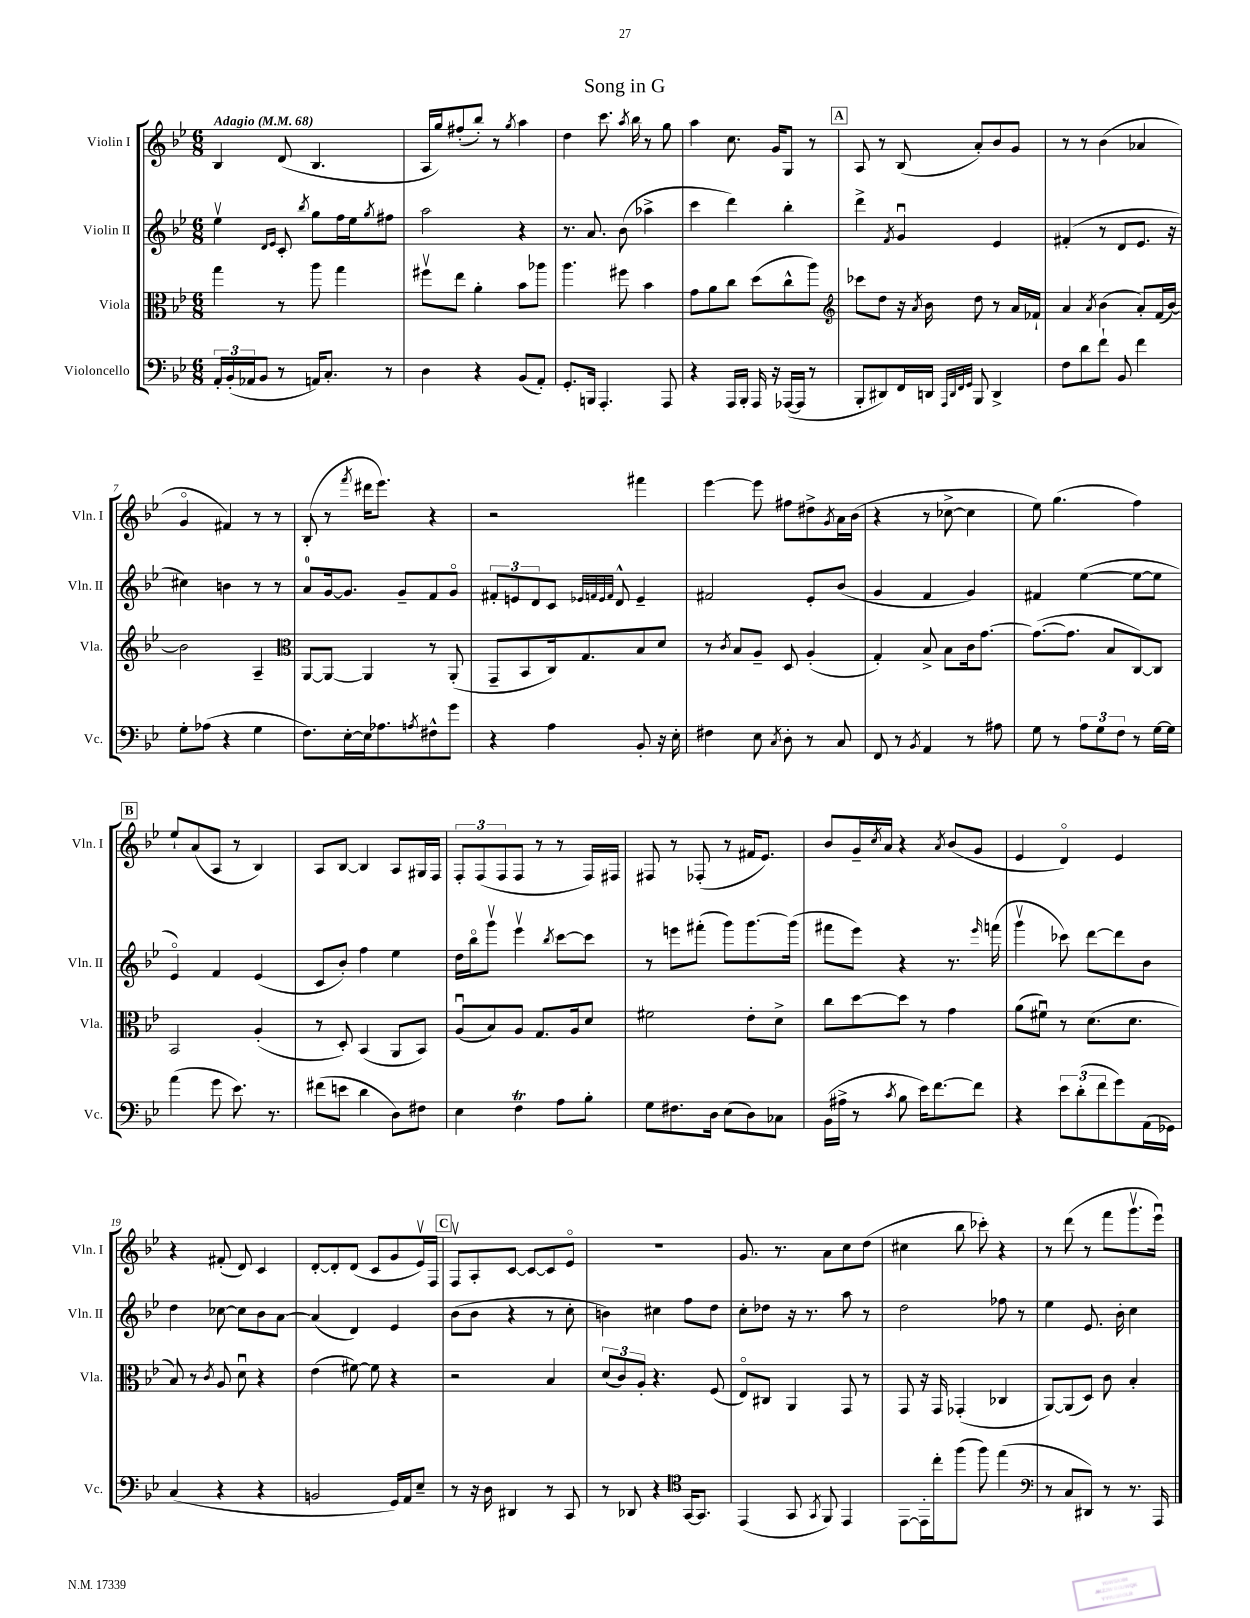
\header { title = "Song in G" }
<<
\new StaffGroup <<
\new Staff = "s0" \with { instrumentName = "Violin I" shortInstrumentName = "Vln. I" } {
    \clef treble \key bes \major \numericTimeSignature \time 6/8 \tempo "Adagio" 4 = 68
    bes4 d'8( bes4. |
    a16 g''16) fis''8-.( bes''8-.) r8 \acciaccatura { g''8 } a''4 |
    d''4 c'''8. \acciaccatura { a''8 } bes''16 r8 g''8 |
    a''4 c''8. g'16 g8 r8 |
    \mark \markup { \box "A" } a8 r8 bes8( a'8-.) bes'8 g'8 |
    r8 r8 bes'4( aes'4 |
    g'4\flageolet fis'4) r8 r8 |
    bes8-.( r8 \acciaccatura { f'''8 } dis'''16 ees'''8.) r4 |
    r2 fis'''4 |
    ees'''4~ ees'''8 fis''8 dis''8-> \acciaccatura { g'8 } a'16 bes'16( |
    r4 r8 ces''8~-> ces''4 |
    ees''8) g''4.( f''4) |
    \mark \markup { \box "B" } ees''8-! a'8( a8 r8 bes4) |
    a8 bes8~ bes4 a8 gis16 f16 |
    \tuplet 3/2 { f8-. f8( f8 } f8 r8 r8 f16) fis16 |
    fis8 r8 fes8-.( r8 fis'16 ees'8.) |
    bes'8 g'16-- \acciaccatura { c''8 } a'16 r4 \acciaccatura { a'8 } bes'8( g'8 |
    ees'4 d'4\flageolet) ees'4 |
    r4 fis'8-.( d'8) c'4 |
    d'8~-. d'8-. d'8( c'8 g'8 ees'16\upbow) f16 |
    \mark \markup { \box "C" } f8\upbow a8-. c'8~ c'8~ c'8 ees'8\flageolet |
    R2. |
    g'8. r8. a'8 c''8 d''8( |
    cis''4 bes''8 ces'''8-.) r4 |
    r8 d'''8( r8 f'''8 g'''8.\upbow ees'''16\downbow) \bar "|." |
}
\new Staff = "s1" \with { instrumentName = "Violin II" shortInstrumentName = "Vln. II" } {
    \clef treble \key bes \major \numericTimeSignature \time 6/8
    ees''4\upbow \grace { d'16 ees'16 } c'8-. \acciaccatura { bes''8 } g''8 f''16 ees''16 \acciaccatura { g''8 } fis''8 |
    a''2 r4 |
    r8. a'8. bes'8( aes''4-> |
    c'''4 d'''4) bes''4-. |
    \mark \markup { \box "A" } d'''4-> \acciaccatura { f'8 } g'4\downbow ees'4 |
    fis'4-.( r8 d'8 ees'8. r16 |
    cis''4) b'4 r8 r8 |
    a'8-0 g'16~ g'8. g'8-- f'8 g'8\flageolet |
    \tuplet 3/2 { fis'8-. e'8 d'8 } c'8 \grace { ees'32 f'32 ees'32 f'32 } d'8-^ ees'4-- |
    fis'2 ees'8-. bes'8( |
    g'4 f'4 g'4) |
    fis'4 ees''4~( ees''8~ ees''8 |
    \mark \markup { \box "B" } ees'4\flageolet) f'4 ees'4( |
    c'8 bes'8-.) f''4 ees''4 |
    d''16 bes''16\flageolet g'''8\upbow ees'''4\upbow \acciaccatura { bes''8 } c'''8~ c'''8 |
    r8 e'''8 fis'''8-.( g'''8) g'''8.~ g'''16( |
    fis'''8 ees'''8) r4 r8. \grace { ees'''16 } f'''16( |
    g'''4\upbow ces'''8) d'''8~ d'''8 bes'8 |
    d''4 ces''8~ ces''8 bes'8 a'8~ |
    a'4( d'4) ees'4 |
    \mark \markup { \box "C" } bes'8( bes'8 r4 r8 c''8-. |
    b'4) cis''4 f''8 d''8 |
    c''8-. des''8 r16 r8. a''8 r8 |
    d''2 fes''8 r8 |
    ees''4 ees'8. bes'16-. c''4 \bar "|." |
}
\new Staff = "s2" \with { instrumentName = "Viola" shortInstrumentName = "Vla." } {
    \clef alto \key bes \major \numericTimeSignature \time 6/8
    g''4 r8 a''8 g''4 |
    fis''8\upbow ees''8 a'4-. bes'8 aes''8 |
    a''4. fis''8 bes'4 |
    g'8 a'8 c''8 d''8( c''8-^ a''8) |
    \mark \markup { \box "A" } \clef treble ces'''8 d''8 r16 \acciaccatura { a'8 } bes'16 d''8 r8 a'16 fes'16-! |
    a'4 \acciaccatura { a'8 } bes'4( a'8-.) f'16( bes'16~) |
    bes'2 a4-- |
    \clef alto a,8~ a,8~ a,4 r8 a,8-.( |
    g,8-- bes,8 c16) g8. bes8 d'8 |
    r8 \acciaccatura { c'8 } bes8 a8-- d8 a4-.( |
    g4-.) bes8-> bes8 c'16 g'8.~ |
    g'8.~( g'8. bes8 c8~) c8 |
    \mark \markup { \box "B" } bes,2 a4-.( |
    r8 d8-.) bes,4( a,8 bes,8) |
    a8\downbow( bes8) a8 g8. a16 d'8 |
    fis'2 ees'8-. d'8-> |
    c''8 d''8~ d''8 r8 g'4 |
    a'8( fis'8\downbow) r8 d'8.( d'8. |
    bes8) r8 \acciaccatura { c'8 } a8 d'8\downbow r4 |
    ees'4( fis'8~) fis'8 r4 |
    \mark \markup { \box "C" } r2 bes4 |
    \tuplet 3/2 { d'8( c'8) a8-. } r4. f8( |
    ees8\flageolet) cis8 a,4 g,8 r8 |
    g,8 r16 g,16 ges,4-.( ces4 |
    a,8~) a,8( d8) c'8 bes4-. \bar "|." |
}
\new Staff = "s3" \with { instrumentName = "Violoncello" shortInstrumentName = "Vc." } {
    \clef bass \key bes \major \numericTimeSignature \time 6/8
    \tuplet 3/2 { a,16-. bes,16-.( aes,16 } bes,8 r8 a,16) c8.-. r8 |
    d4 r4 bes,8( a,8-.) |
    g,8.-. b,,16 a,,4.-. a,,8 |
    r4 a,,16 bes,,16-. a,,16 r16 aes,,16~( aes,,16 r8 |
    \mark \markup { \box "A" } bes,,8-. dis,8) f,16 d,16 \grace { a,,32 d,32 f,32 g,32 } bes,,8 d,4-> |
    f8 d'8 f'8-! bes,8 f'4 |
    g8-. aes8( r4 g4 |
    f8.) ees16~-. ees16 aes8. \acciaccatura { a8 } fis8-^ g'8 |
    r4 a4 bes,8-. r16 ees16-. |
    fis4 ees8 \acciaccatura { c8 } d8-. r8 c8 |
    f,8 r8 \acciaccatura { bes,8 } a,4 r8 ais8 |
    g8 r8 \tuplet 3/2 { a8 g8 f8 } r8 g16~ g16 |
    \mark \markup { \box "B" } a'4( g'8 ees'8.) r8. |
    fis'8( e'8 d'4 d8) fis8 |
    ees4 f4\trill a8 bes8-. |
    g8 fis8. d16 ees8( d8) ces8 |
    bes,16( ais16-> r8 \acciaccatura { c'8 } bes8 ees'16) f'8.~ f'8 |
    r4 \tuplet 3/2 { ees'8 d'8-.( f'8 } g'8) a,16( ges,16) |
    c4( r4 r4 |
    b,2 g,16) a,16 ees8-- |
    \mark \markup { \box "C" } r8 r16 d16 dis,4 r8 c,8 |
    r8 des,8 r4 \clef tenor g,16~ g,8. |
    ees,4( g,8 \acciaccatura { g,8 } f,8) ees,4 |
    ees,8~ ees,16-. c''16-. f''8( f''8) ees''4( |
    \clef bass r8 c8 dis,8) r8 r8. a,,16 \bar "|." |
}
>>
>>
